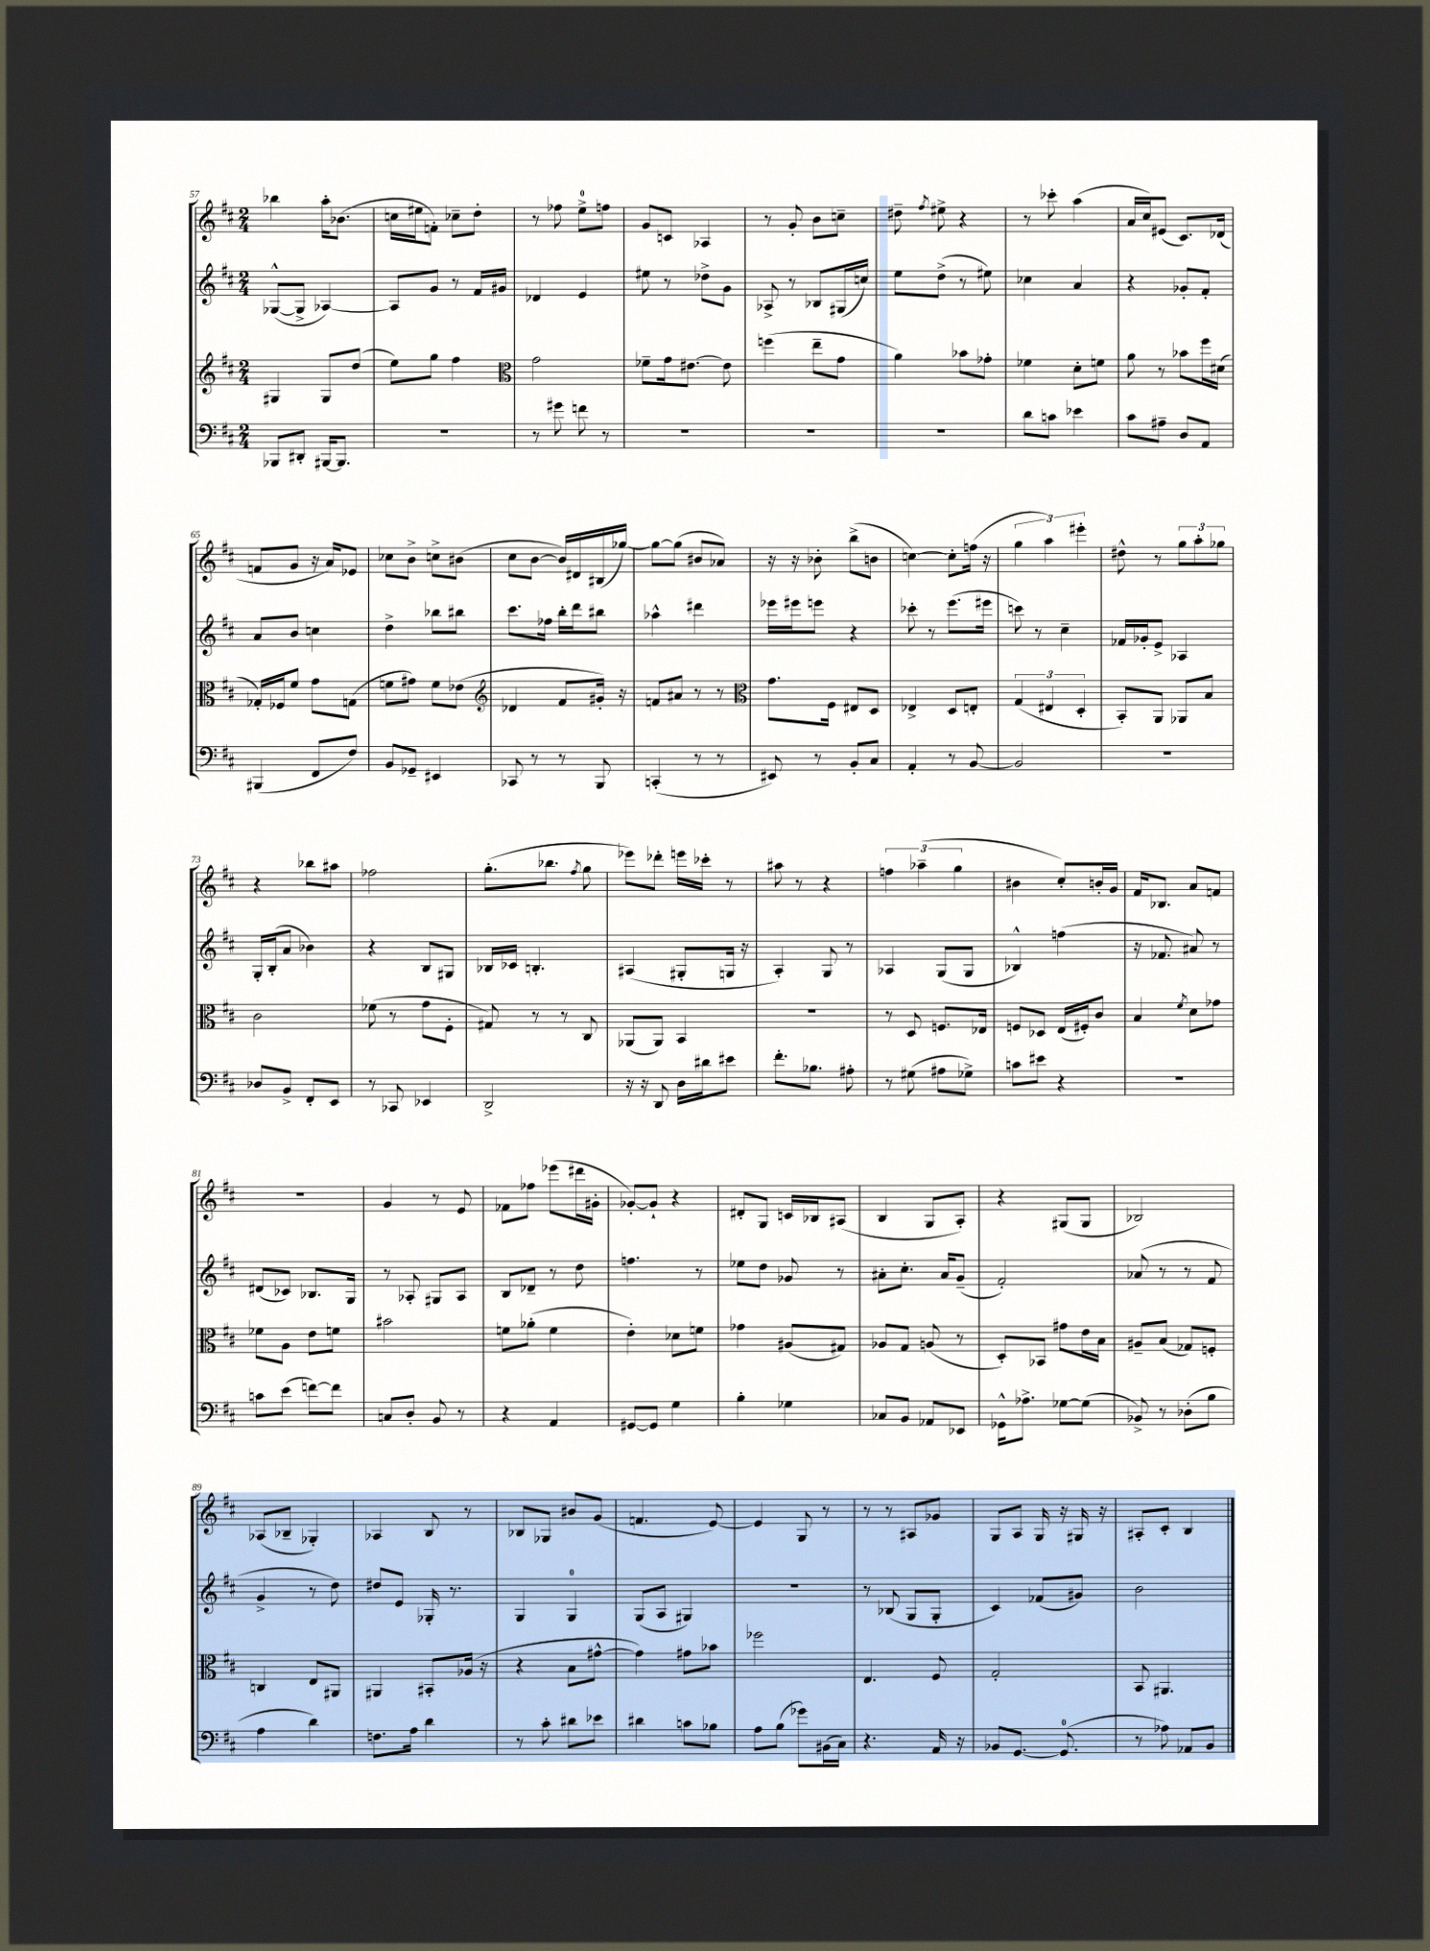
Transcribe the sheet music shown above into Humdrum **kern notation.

**kern	**kern	**kern	**kern
*staff4	*staff3	*staff2	*staff1
*clefF4	*clefG2	*clefG2	*clefG2
*k[f#c#]	*k[f#c#]	*k[f#c#]	*k[f#c#]
*M2/4	*M2/4	*M2/4	*M2/4
8BBB-/L	4G#/	([8G-^^/L	4bb-\
8DD#'/J	.	8G-^/]J	.
[16BBB#/LK	8G#/L	[4A-/)	16aa'\LK
8.BBB#/]J	.	.	(8.b-\J
.	(8dd/J	.	.
=	=	=	=
2r	8ee\L)	8A-/]L	16cc\LL
.	.	.	16ee#\J
.	8gg\J	8g/J	8f'\J)
.	4ff#\	8r	8cc-~\L
.	.	16f#/LL	8dd'\J
.	.	16g#/JJ	.
=	=	=	=
*	*clefC3	*	*
8r	2g\	4d-/	8r
8g#\	.	.	8ff-\
8f\	.	4e/	8ee^\L
8r	.	.	8ff\J
=	=	=	=
2r	8f-~\L	8ee#\	8g/L
.	16g\k	8r	8c/J
.	[8.e#\J	.	.
.	.	8dd-^\L	4A-/
.	8e#\]	8g\J	.
=	=	=	=
2r	(4ff\	8A-^/	8r
.	.	8r	8g'/
.	8ee~\L	8B-/L	8b\L
.	8g\J	(16G#/L	8cc~\J
.	.	16cc/JJ)	.
=	=	=	=
2r	4a\)	8ee\L	8dd#~\
.	.	.	8qff#/
.	.	(8dd^\J	8ee#^\
.	8b-\L	8r	4r
.	8g-'\J	8ee#\)	.
=	=	=	=
8d\L	4f-\	4cc-\	8r
8c\J	.	.	8ccc-'\
4e-\	8d'\L	4a/	(4aa\
.	8f\J	.	.
=	=	=	=
8c#\L	8a\	4r	16a/LL
.	.	.	16cc#/J)
8A#~\J	8r	.	(8e#/J
8D/L	8b-\L	8g-'/L	8.c#/L)
8AA/J	16ff#\L	8f#'/J	.
.	(16d#\JJ	.	(16d-/Jk
=	=	=	=
(4BBB#/	16G-'/LL)	8a/L	8f/L
.	16F-/J	.	.
.	8f#/J	8b/J	8g/J
8FF#/L	8g\L	4cc\	16r
.	.	.	16a/LK)
8F#/J)	(8G\J	.	8e-/J
=	=	=	=
8BB/L	8f\L	4dd^\	8cc-\L
8GG-~/J	8g#\J)	.	8b^\J
4EE#/	8f\L	8bb-\L	8cc^\L
.	(8e-\J	8bb#\J	(8b#\J
=	=	=	=
*	*clefG2	*	*
8CC-/	4d-/	8.ccc#\L	8cc#\L
8r	.	.	[8b\J
.	.	16ff-\Jk	.
8r	8f#/L	16bb'\LL	16b/]LL)
.	.	16ddd\J	16d#/
8BBB/	16g#'/Jk)	8bb#\J	(16B#/
.	16r	.	[16gg-/JJ)
=	=	=	=
(4CC'/	8f/L	4aa-^^\	8gg-\_L
.	8a#/J	.	(8gg-\]J
8r	8r	4ddd#\	8b#/L
8r	8r	.	8a-/J)
=	=	=	=
*	*clefC3	*	*
8EE#/)	8.g\L	16eee-\LL	16r
.	.	16eee#\J	16r
8r	.	8eee\J	8b-'\
.	16F#\Jk	.	.
8BB'/L	8E#/L	4r	(8bb^\L
8C#/J	8D/J	.	8b\J
=	=	=	=
4AA'/	4E-^/	8ccc-'\	[4cc\)
.	.	8r	.
8r	8D/L	(8.eee\L	8cc'\]L
[8BB/	8E'/J	.	(16ff\Jk
.	.	16eee#\Jk	16r
=	=	=	=
2BB/]	(6G/	8ccc\)	6gg\
.	.	8r	.
.	6E#/	.	6aa\)
.	.	4cc#~\	.
.	6D'/	.	6eee#'\
=	=	=	=
2r	8BB'/L)	16f-/LL	8dd#^^\
.	.	16g-'/J	.
.	8AA/J	8e^/J	8r
.	8AA-/L	4A-/	12gg\L
.	.	.	12aa'\
.	8B/J	.	.
.	.	.	12gg-\J
=	=	=	=
8D-/L	2c#\	16G'/LL	4r
.	.	(16B'/J	.
8BB^/J	.	8a/J	.
8FF#'/L	.	4b-\)	8bb-\L
8EE/J	.	.	8aa#\J
=	=	=	=
8r	(8f-\	4r	2ff-\
8CC-/	8r	.	.
4EE-/	8g\L	8B/L	.
.	8F#'\J	8G#/J	.
=	=	=	=
2DD^/	8G#/)	16B-/LL	(8.gg'\L
.	.	16c-/JJ	.
.	8r	4.B'/	.
.	.	.	8.bb-\J
.	8r	.	.
.	.	.	8qff#/
.	8C#/	.	8gg\
=	=	=	=
16r	(8AA-/L	(4A#/	8eee-\L)
16r	.	.	.
8DD/	8AA-/J)	.	8ddd-'\J
16D\LL	4BB/	8G#'/L	16eee\LL
16d#\J	.	.	16ccc-'\JJ
8e#\J	.	16G/Jk	8r
.	.	16r	.
=	=	=	=
8.f#'\L	2r	4A'/)	8aa#\
.	.	.	8r
8.B-\J	.	.	.
.	.	8G/	4r
8A#'\	.	8r	.
=	=	=	=
8r	8r	4A-/	6ff\
(8G#\	8D/	.	.
.	.	.	(6aa-~\
8A#\L	8.F/L	(8G/L	.
.	.	.	6gg\
8G-^\J)	.	8G/J	.
.	16E-/Jk	.	.
=	=	=	=
8c\L	8F/L	4B-^^/)	4b#\
8e#\J	8D-/J	.	.
4r	(16E/LL	(4ff\	8cc#'/L)
.	16F#'/J)	.	.
.	8c#/J	.	16b'/L
.	.	.	16g/JJ
=	=	=	=
2r	4B/	16r	16f#/LK
.	.	8.f-/	8.B-/J
.	8qf#/	.	.
.	8d\L	8a#/)	8a/L
.	8g-\J	8r	8f/J
=	=	=	=
8c\L	8f-\L	(8d#/L	2r
(8e\J	8A\J	8c-/J)	.
[8f\L)	8e\L	8.B-/L	.
8f\]J	8f\J	.	.
.	.	16G/Jk	.
=	=	=	=
8C/L	2b#\	8r	4g/
8D'/J	.	8A-'/	.
8BB/	.	8G#/L	8r
8r	.	8A-/J	8e/
=	=	=	=
4r	8f\L	8B/L	8f-\L
.	(8a-'\J	8d-~/J	8ff-\J
4AA/	4f\	8r	(8eee-\L
.	.	8dd\	16ddd#\L
.	.	.	16g#'\JJ
=	=	=	=
[8GG#/L	4e'\)	4.ff\	[8g-'/L)
8GG#/]J	.	.	8g-`/]J
4G\	8d-\L	.	4r
.	8f\J	8r	.
=	=	=	=
4B'\	4g-\	8ee-\L	8d#'/L
.	.	8dd\J	8G/J
4G-\	(8A#/L	8g-/	16c/LL
.	.	.	16B-/J
.	8G#/J)	8r	(8A#/J
=	=	=	=
8C-/L	8A-/L	8a#'\L	4B/
8BB/J	8G/J	8.cc#'\J	.
8AA-/L	(8A/	.	8G/L
.	.	16a#/LK	.
8EE-/J	8r	(8g~/J	8A'/J)
=	=	=	=
16GG-^^\LK	8D'/L)	2f#'/)	4r
8.A-^\J	.	.	.
.	8BB-/J	.	.
[8G-\L	8g#\L	.	(8G#/L
(8G-\]J	16e\L	.	8G#/J
.	16B\JJ	.	.
=	=	=	=
8BB-^/)	8A#~/L	(8a-/	2B-/)
8r	(8B/J	8r	.
(8D-'\L	8G-/L)	8r	.
8B\J	8F'/J	8f#/	.
=	=	=	=
4A\	4C/	4g^/	(8A-/L
.	.	.	8B-~/J
4d\)	8E/L	8r	4G-'/)
.	8AA#/J	8dd\)	.
=	=	=	=
8.F\L	4AA#/	8dd#/L	4A-/
.	.	8e/J	.
16A\Jk	.	.	.
4d\	8BB#'/L	16G-'/	8B/
.	.	8.r	.
.	(16A-/Jk	.	8r
.	16r	.	.
=	=	=	=
8r	4r	4G/	8B-/L
8c#'\	.	.	8G-/J
8d#\L	8B\L	4G/	8b#/L
8e-\J	[8g#^^\J	.	(8g/J
=	=	=	=
4d#\	4g#\])	(8G/L	4.f/
.	.	8A/J	.
8c\L	8g#\L	4G#/)	.
8B-\J	8b-\J	.	[8e/)
=	=	=	=
8A\L	2ff-\	2r	4e/]
(8B\J	.	.	.
8g-\L)	.	.	8G/
(16BB#\L	.	.	8r
16C#\JJ)	.	.	.
=	=	=	=
4.r	4.E/	8r	8r
.	.	(8B-/	8r
.	.	8G/L	8A#/L
16AA/	8F#/	8G'/J	8g-/J
16r	.	.	.
=	=	=	=
8BB-/L	2G'/	4c#/)	8G/L
[8.GG/J	.	.	8A/J
.	.	(8f-/L	16G/
(8.GG/]	.	.	16r
.	.	8g#/J)	16G#/
.	.	.	16r
=	=	=	=
8r	8BB/	2b\	8A#'/L
8A-\)	4.AA#/	.	8c#'/J
8AA-/L	.	.	4B/
8BB/J	.	.	.
==	==	==	==
*-	*-	*-	*-
